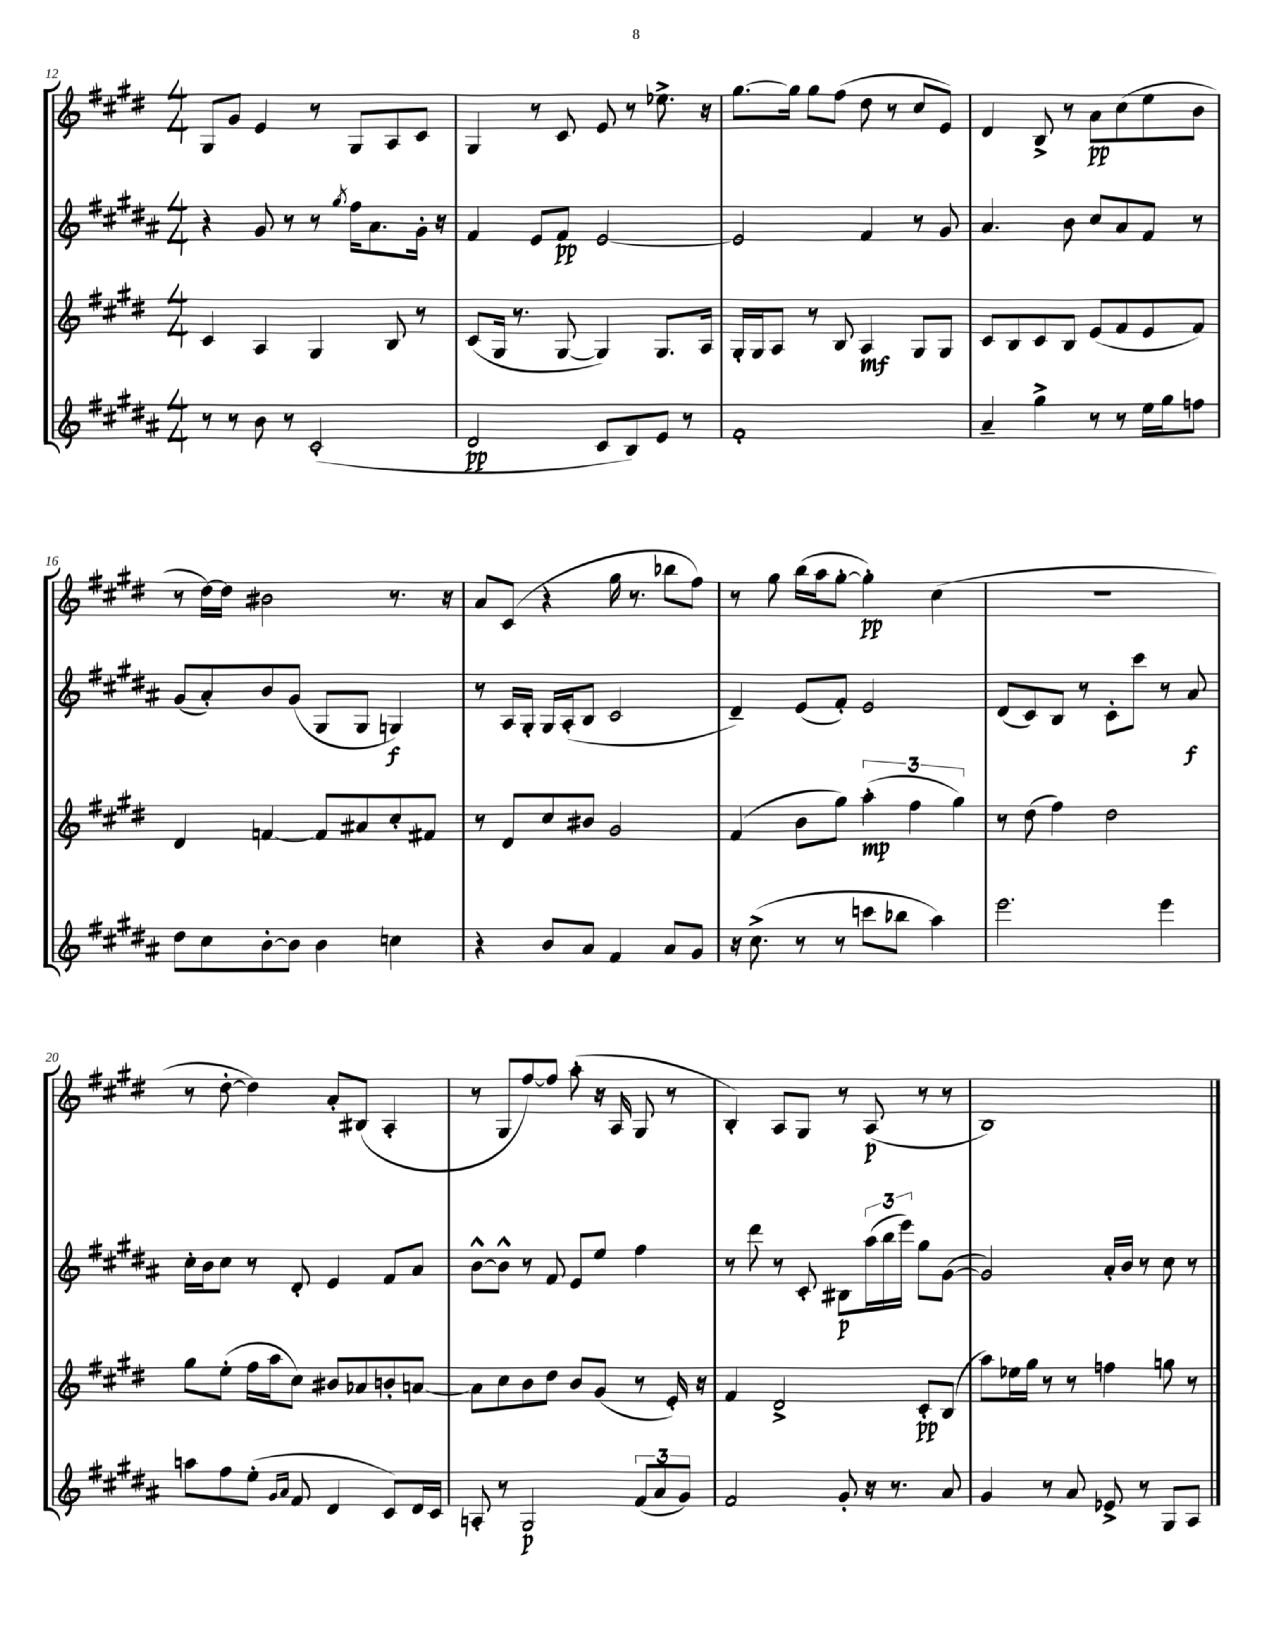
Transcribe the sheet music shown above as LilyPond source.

<<
\new StaffGroup <<
\new Staff = "s0" {
    \clef treble \key e \major \numericTimeSignature \time 4/4
    gis8 gis'8 e'4 r8 gis8 a8 cis'8 |
    gis4 r8 cis'8 e'8 r8 ees''8.-> r16 |
    gis''8.~ gis''16 gis''8 fis''8( dis''8 r8 cis''8 e'8) |
    dis'4 b8-> r8 a'8\pp cis''8( e''8 b'8 |
    r8 dis''16~) dis''16 bis'2 r8. r16 |
    a'8 cis'8( r4 gis''16 r8. bes''8 fis''8) |
    r8 gis''8 b''16( a''16 gis''8~-. gis''4-.\pp) cis''4( |
    r1 |
    r8 dis''8~-. dis''4) a'8-. bis8( a4-. |
    r8 gis8 fis''8~) fis''8 a''8-.( r16 a16 gis8 r8 |
    b4-.) a8 gis8 r8 a8\p( r8 r8 |
    b1) \bar "|." |
}
\new Staff = "s1" {
    \clef treble \key b \major \numericTimeSignature \time 4/4
    r4 gis'8 r8 r8 \acciaccatura { gis''8 } fis''16 ais'8. gis'16-. r16 |
    fis'4 e'8 fis'8\pp e'2~ |
    e'2 fis'4 r8 gis'8 |
    ais'4. b'8 cis''8 ais'8 fis'8 r8 |
    gis'8( ais'8-.) b'8 gis'8( gis8 gis8 g4\f) |
    r8 ais16 gis16-. gis16 ais16-.( b8 cis'2 |
    dis'4--) e'8( fis'8-.) e'2 |
    dis'8( cis'8) b8 r8 cis'8-. cis'''8 r8 ais'8\f |
    cis''16-. b'16 cis''8 r8 dis'8-. e'4 fis'8 ais'8 |
    b'8~-^ b'8-^ r8 fis'8 e'8 e''8 fis''4 |
    r8 dis'''8 r8 cis'8-. bis8\p \tuplet 3/2 { ais''16( b''16 e'''16) } gis''8 gis'8~( |
    gis'2) ais'16-. b'16 r8 cis''8 r8 \bar "|." |
}
\new Staff = "s2" {
    \clef treble \key e \major \numericTimeSignature \time 4/4
    cis'4 a4 gis4 b8 r8 |
    cis'8( gis16 r8. gis8~ gis4) gis8. a16 |
    gis16-. gis16 a8 r8 b8 a4\mf gis8 gis8 |
    cis'8 b8 cis'8 b8 e'8( fis'8 e'8 fis'8) |
    dis'4 f'4~ f'8 ais'8 cis''8-. fis'8 |
    r8 dis'8 cis''8 bis'8 gis'2 |
    fis'4( b'8 gis''8) \tuplet 3/2 { a''4-.\mp( fis''4 gis''4) } |
    r8 dis''8( fis''4) dis''2 |
    gis''8 e''8-.( fis''16 a''16 cis''8) bis'8 aes'8 b'8-. a'8~ |
    a'8 cis''8 b'8 dis''8 b'8 gis'8( r8 e'16-.) r16 |
    fis'4 dis'2-> cis'8-.\pp b8( |
    a''8) ees''16 gis''16 r8 r8 f''4 g''8 r8 \bar "|." |
}
\new Staff = "s3" {
    \clef treble \key b \major \numericTimeSignature \time 4/4
    r8 r8 b'8 r8 cis'2-.( |
    dis'2\pp cis'8 b8) e'8 r8 |
    fis'1-. |
    ais'4-- gis''4-> r8 r8 e''16 gis''16 f''8 |
    dis''8 cis''8 b'8~-. b'8 b'4 c''4 |
    r4 b'8 ais'8 fis'4 ais'8 gis'8 |
    r16 cis''8.->( r8 r8 c'''8 bes''8 ais''4) |
    e'''2. e'''4 |
    a''8 fis''8 e''8-.( \grace { gis'16 ais'16 } fis'8 dis'4 cis'8) dis'16 cis'16 |
    a8-. r8 gis2\p \tuplet 3/2 { fis'8( ais'8 gis'8) } |
    fis'2 gis'8-. r16 r8. ais'8 |
    gis'4 r8 ais'8 ees'8-> r8 gis8 ais8 \bar "|." |
}
>>
>>
\layout { \context { \Score currentBarNumber = #12 } }
